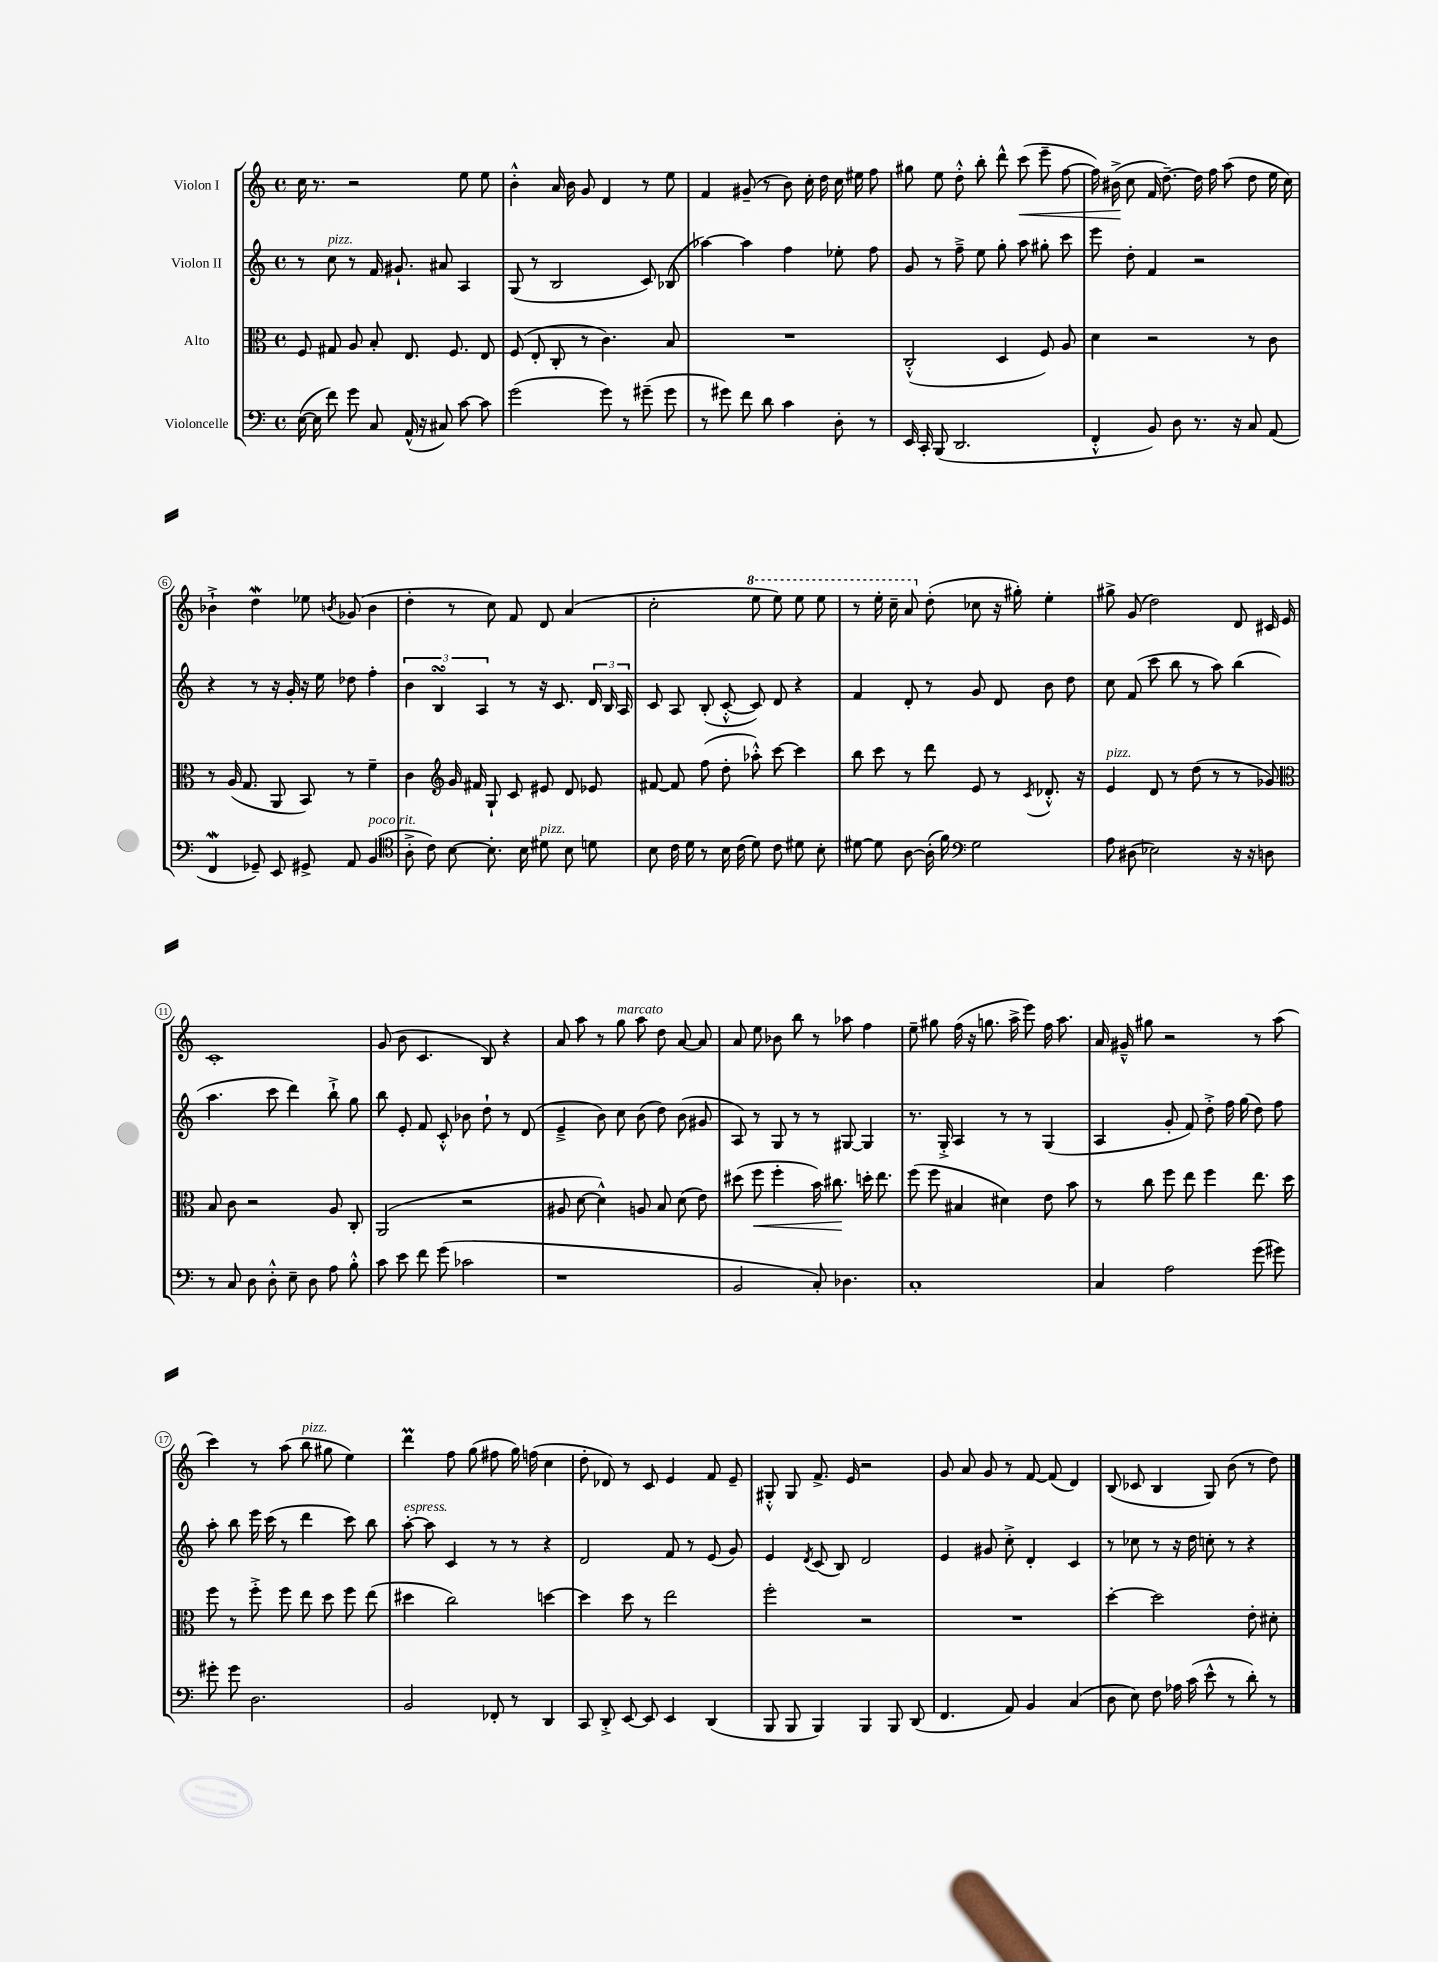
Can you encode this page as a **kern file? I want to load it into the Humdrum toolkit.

**kern	**kern	**kern	**kern
*staff4	*staff3	*staff2	*staff1
*clefF4	*clefC3	*clefG2	*clefG2
*k[]	*k[]	*k[]	*k[]
*M4/4	*M4/4	*M4/4	*M4/4
*met(c)	*met(c)	*met(c)	*met(c)
([16E\	8F/	8r	16cc\
16E\]	.	.	8.r
8f\)	8G#/	8cc\	.
8g\	8A/	8r	2r
8C/	8B'/	16f/	.
.	.	8.g#`/	.
(16AA^^/	8.E/	.	.
16r	.	.	.
8C#/)	.	8a#/	.
.	8.F/	.	.
[8c\	.	4A/	8ee\
8c\]	8E/	.	8ee\
=	=	=	=
(2g\	(8F/	(8G/	4b'^^\
.	8E'/	8r	.
.	8C'/	2B/	16a/
.	.	.	16b\
.	8r	.	8g/
8g\)	4.c\)	.	4d/
8r	.	.	.
(8g#~\	.	8c/)	8r
8g#\	8B/	(8B-/	8ee\
=	=	=	=
8r	1r	[4aa-\)	4f/
8g#\)	.	.	.
8f\	.	4aa-\]	(8g#~/
8d\	.	.	8r
4c\	.	4ff\	8b\)
.	.	.	16cc'\
.	.	.	16dd\
8D'\	.	8ee-'\	16cc\
.	.	.	16ee#\
8r	.	8ff\	8ff\
=	=	=	=
16EE/	(2C'^^/	8g/	8gg#\
16CC'/	.	.	.
(8BBB/	.	8r	8ee\
2.DD/	.	8ff~^\	8dd'^^\
.	.	8ee\	8bb'\
.	4D/	8gg'\	8ddd^^\
.	.	8aa\	(8ccc\
.	8F/)	8gg#'\	8eee~\
.	8A/	8ccc\	[8ff\
=	=	=	=
4FF'^^/	4d\	8eee\	16ff\])
.	.	.	(16b#^\
.	.	8dd'\	8cc\
8BB/)	2r	4f/	16f/
.	.	.	[8.dd~\)
8D\	.	.	.
8.r	.	2r	16dd\]
.	.	.	16ff\
.	.	.	(8aa\
16r	.	.	.
8C/	8r	.	8dd\
(8AA/	8c\	.	16ee\
.	.	.	16cc\)
=	=	=	=
4FF/	8r	4r	4b-`^\
.	(16A/	.	.
.	8.G/	.	.
8GG-~/)	.	8r	4dd\
8EE/	8AA/	16r	.
.	.	16g'/	.
8GG#^/	8BB/)	16r	8ee-\
.	.	16ee\	.
.	.	.	8qb/
8AA/	8r	8dd-\	(8g-/
(4BB/	4f~\	4ff'\	4b\
=	=	=	=
*clefC4	*	*	*
8A'^\	4c\	6b\	4dd'\
8c\)	.	.	.
.	.	6B/	.
*	*clefG2	*	*
[8B\	16g/	.	8r
.	16f#/	.	.
.	.	6A/	.
8.B'\]	8G`/	.	8cc\)
.	8c/	8r	8f/
16B\	.	.	.
8d#\	8e#/	16r	8d/
.	.	8.c/	.
8B\	8d/	.	(4a/
8d\	8e-/	24d/	.
.	.	24B/	.
.	.	24A/	.
=	=	=	=
8B\	[8f#/	8c/	2cc'\
16c\	8f#/]	8A/	.
16d\	.	.	.
8r	(8ff\	(8B'/	.
16B\	8dd'\	[8c'^^/	.
(16c\	.	.	.
8d\)	8aa-'^^\)	8c/])	8eee\
8c\	[8ccc\	8d/	8eee\)
8d#\	4ccc\]	4r	8eee\
8B'\	.	.	8eee\
=	=	=	=
[8d#\	8bb\	4f/	8r
8d#\]	8ccc\	.	16eee'\
.	.	.	16ccc~\
[8A\	8r	8d'/	8aa/
(16A'\]	8ddd\	8r	(8dd'\
16f\)	.	.	.
*clefF4	*	*	*
2G\	8e/	8g/	8cc-\
.	8r	8d/	16r
.	.	.	16gg#'\)
.	8qc/	.	.
.	8.d-'^^/	8b\	4ee'\
.	.	8dd\	.
.	16r	.	.
=	=	=	=
8A\	4e/	8cc\	8gg#^\
(8D#\	.	(8f/	(8g/
2E-\)	8d/	8ccc\	2dd\)
.	8r	8bb\	.
.	(8dd\	8r	.
.	8r	8aa\)	.
16r	8r	(4bb\	8d/
16r	.	.	.
8D\	8g-/)	.	16c#/
.	.	.	16e/
=	=	=	=
*	*clefC3	*	*
8r	8B/	4.aa\	1c'
8C/	8c\	.	.
8D\	2r	.	.
8D'^^\	.	8ccc\	.
8E~\	.	4ddd\)	.
8D\	.	.	.
8A\	8A/	8bb`^\	.
8B'^^\	8C'/	8gg\	.
=	=	=	=
8c\	(2AA/	8bb\	(8g/
8e\	.	8e'/	8b\
8f\	.	8f/	4.c/
(8g\	.	8c'^^/	.
2c-\	2r	8b-\	.
.	.	8dd`\	8B/)
.	.	8r	4r
.	.	(8d/	.
=	=	=	=
1r	8A#/	4e~^/	8a/
.	[8d\	.	8aa\
.	4d^^\])	8b\)	8r
.	.	8cc\	8gg\
.	8A/	(8b\	8aa\
.	8B/	8dd\)	8dd\
.	(8d\	(8b\	[8a/
.	8e\)	8g#/	8a/]
=	=	=	=
2BB/	(8dd#\	8A/)	8a/
.	8ff\	8r	8ee\
.	4ff'\	8G/	8b-\
.	.	8r	8bb\
8C'/)	16b\)	8r	8r
.	8.cc#\	.	.
4.D-\	.	[8G#/	8aa-\
.	16dd'\	4G#/]	4ff\
.	8.ee\	.	.
=	=	=	=
1C'	(8ff\	8.r	8ee~\
.	8ff\	.	8gg#\
.	.	16G'^/	.
.	4B#/	4A/	(16ff\
.	.	.	16r
.	.	.	8.gg\
.	4d#\)	8r	.
.	.	.	16aa^\
.	.	8r	8eee\)
.	8e\	(4G/	16ff\
.	.	.	8.aa\
.	8b\	.	.
=	=	=	=
4C/	8r	4A/	16a/
.	.	.	16g#~^^/
.	8cc\	.	8gg#\
2A\	8ff\	8g'/	2r
.	8ee\	8f/)	.
.	4ff\	8dd'^\	.
.	.	16ff\	.
.	.	(16gg\	.
(8g\	8.ee\	8dd\)	8r
8g#\)	.	8ff\	(8aa\
.	16dd\	.	.
=	=	=	=
8g#'\	8ff\	8aa'\	4ccc\)
8g#\	8r	8bb\	.
2.D\	8ff'^\	16eee\	8r
.	.	(16ccc\	.
.	8ff\	8r	(8aa\
.	8ee\	4ddd\	8bb\
.	8dd\	.	8gg#\
.	8ff\	8ccc\)	4ee\)
.	(8ee\	8bb\	.
=	=	=	=
2BB/	4dd#\	[8aa'\	4ddd\
.	.	8aa\]	.
.	2cc\)	4c/	8ff\
.	.	.	(8gg\
8FF-'/	.	8r	8ff#\
8r	.	8r	16gg\)
.	.	.	(16ff\
4DD/	[4dd\	4r	4cc\
=	=	=	=
8CC/	4dd\]	2d/	8dd'\
8DD'^/	.	.	8d-/)
[8EE/	8dd\	.	8r
8EE/]	8r	.	8c/
4EE/	2ee\	8f/	4e/
.	.	8r	.
(4DD/	.	(8e/	8f/
.	.	8g/)	8e~/
=	=	=	=
8BBB/	2ff'\	4e/	8G#'^^/
8BBB/	.	.	8G#/
.	.	8qd/	.
4BBB/)	.	(8c/	8.f^/
.	.	8B/)	.
.	.	.	16e/
4BBB/	2r	2d/	2r
8BBB/	.	.	.
(8DD/	.	.	.
=	=	=	=
4.FF/	1r	4e/	8g/
.	.	.	8a/
.	.	8g#/	8g/
8AA/)	.	8cc'^\	8r
4BB/	.	4d'/	[8f/
.	.	.	(8f/]
(4C/	.	4c/	4d/)
=	=	=	=
8D\	[4dd'\	8r	(8B/
8E\)	.	8cc-\	8c-/
8F\	2dd\]	8r	4B/
16A-\	.	16r	.
(16c\	.	16dd\	.
8e^^\	.	8cc'\	8G/)
8r	.	8r	(8b\
8d'\)	8e'\	4r	8r
8r	8d#'\	.	8dd\)
==	==	==	==
*-	*-	*-	*-
